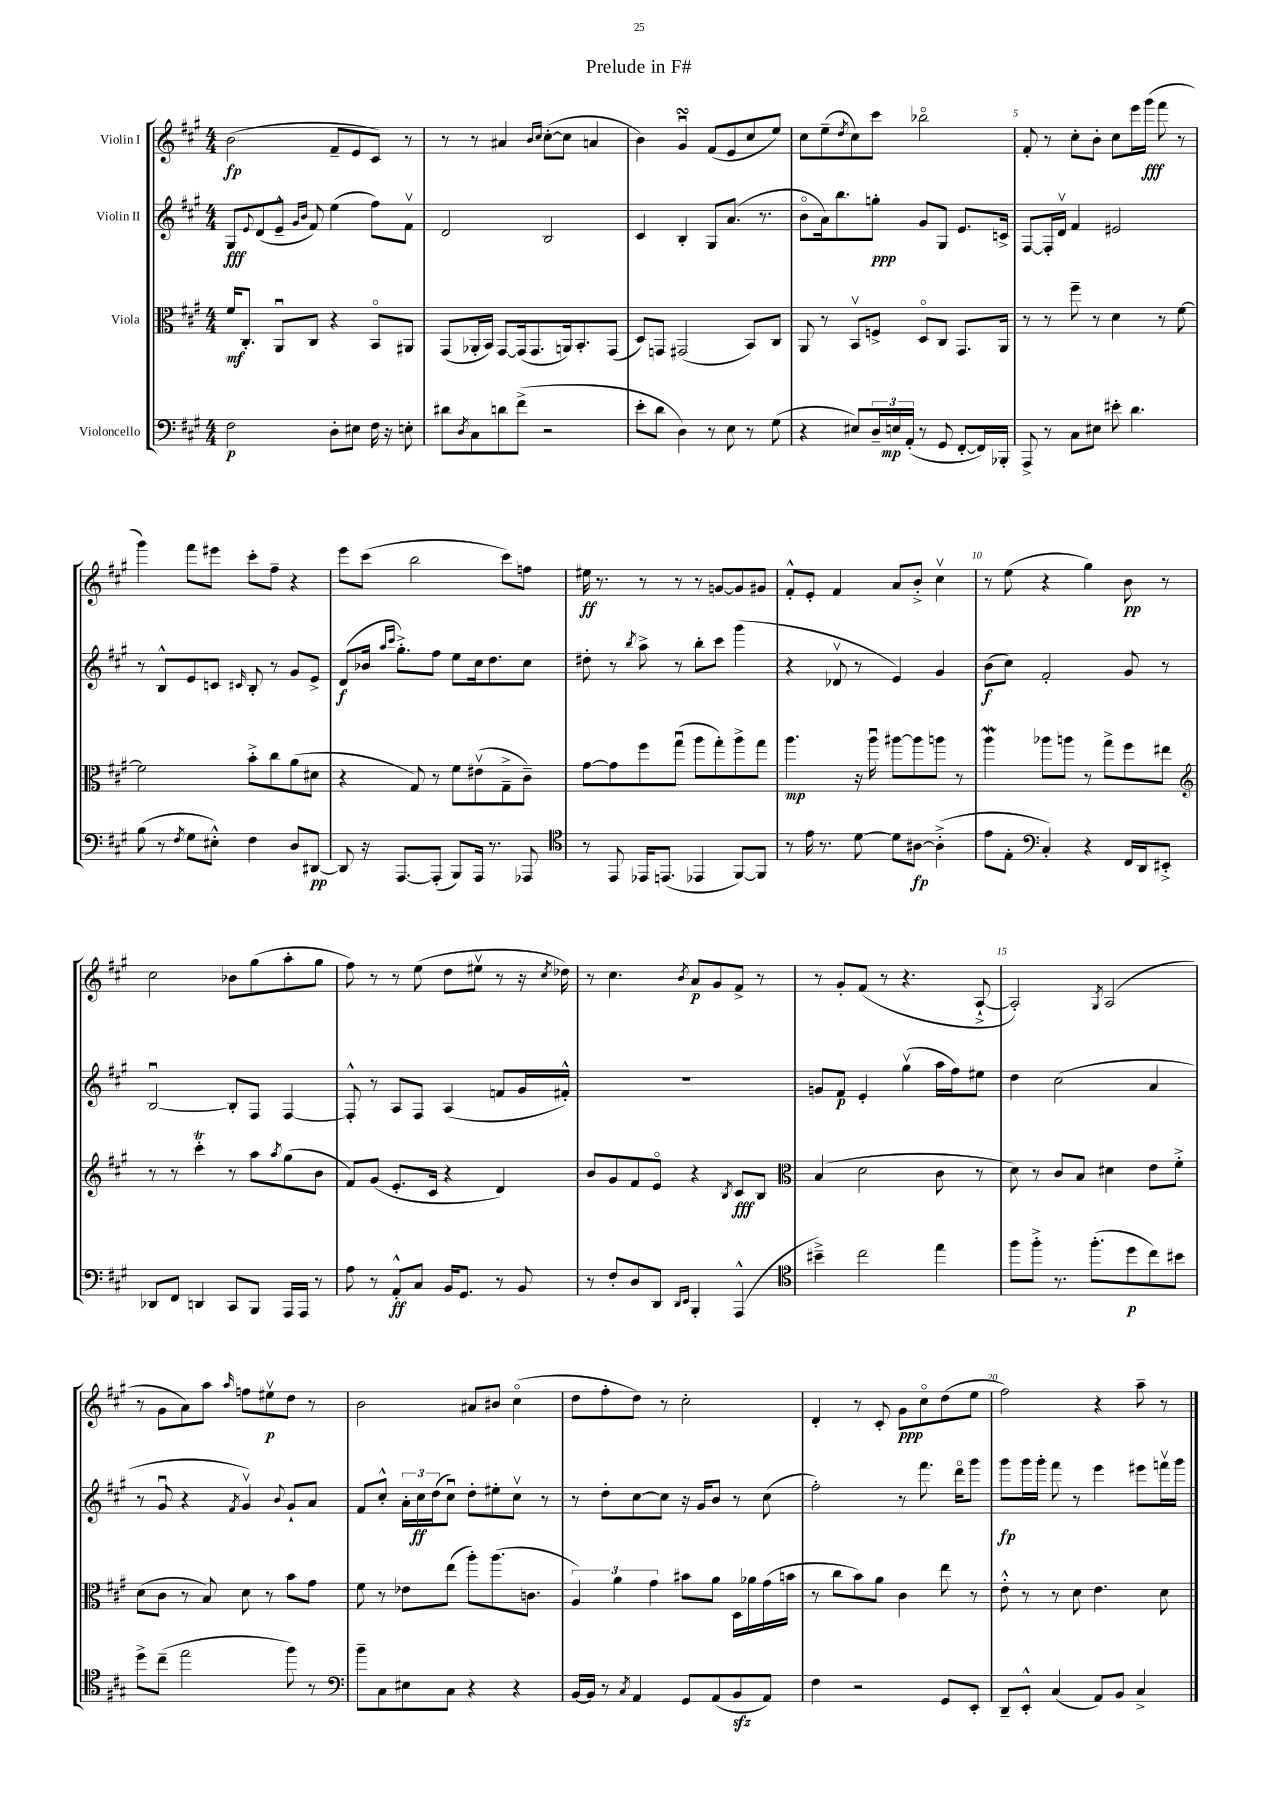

**kern	**kern	**kern	**kern
*staff4	*staff3	*staff2	*staff1
*clefF4	*clefC3	*clefG2	*clefG2
*k[f#c#g#]	*k[f#c#g#]	*k[f#c#g#]	*k[f#c#g#]
*M4/4	*M4/4	*M4/4	*M4/4
2F#	16f#	8G#	(2b
.	8.C#'	.	.
.	.	8qqe	.
.	.	(8d	.
.	8AAu	8e~^^	.
.	.	16qqg#	.
.	.	16qqb	.
.	8C#	8f#)	.
8D'	4r	(4ee	8f#~
8E#	.	.	8e
16F#	8BBo	8ff#)	8c#)
16r	.	.	.
8E'	8AA#	8f#v	8r
=	=	=	=
8d#	(8GG#	2d	8r
8qD	.	.	.
8C#	16AA-'	.	8r
.	16BB)	.	.
8d	[8GG#	.	4a#
(8f#^	(16GG#]	.	.
.	8.GG#	.	.
.	.	.	16qqb
.	.	.	16qqcc#
2r	.	2B	([8cc#'
.	16AA)	.	8cc#]
.	8.BB'	.	.
.	.	.	4a
.	(8GG#	.	.
=	=	=	=
8e'	8D)	4c#	4b)
8d	8GG	.	.
4D)	(2GG#	4B'	4g#u
8r	.	8G#	(8f#
8E	.	(8.a	8e
8r	8BB)	.	8cc#
.	.	8.r	.
(8G#	8C#	.	8ee)
=	=	=	=
4r	8AA	8bo	8cc#
.	8r	16a)	(8ee~
.	.	8.bb	.
.	.	.	8qdd
8E#)	8BBv	.	8cc#)
24D~	8F^	8gg'	8ccc#
24E	.	.	.
(24AA'	.	.	.
8r	8Do	8g#	2bb-o
8GG#	8C#	8G#	.
[8FF#'	8.GG#	8.e	.
16FF#])	.	.	.
16BBB-'	16AA	16c^	.
=	=	=	=
8AAA^	8r	[8F#	8f#'
8r	8r	16F#']	8r
.	.	16dv	.
8C#	8ff#~	4f#	8cc#'
8E#	8r	.	8b'
8e#'	4d	2e#	8cc#
4.d	.	.	16eee
.	.	.	(16ggg#
.	8r	.	8fff#
.	[8f#	.	8r
=	=	=	=
(8B	2f#]	8r	4ggg#)
8r	.	8B^^	.
8qF#	.	.	.
8G#	.	8e	8fff#
8E#'^^)	.	8c	8eee#
.	.	16qqc#	.
4F#	8b'^	8B'	8ccc#'
.	8cc#	8r	8ff#~
8D	(8a	8g#	4r
[8DD#	8d#	8e^	.
=	=	=	=
8DD#]	4r	(8d	8eee
16r	.	16b-	(8ccc#
.	.	16qqaa	.
.	.	16qqccc#	.
[8.AAA	.	8.gg#'^)	.
.	8G#)	.	2bb
(8AAA']	8r	8ff#	.
8BBB)	8f#	8ee	.
16AAA	(8e#v	16cc#	.
8.r	.	8.dd	.
.	8G#~^	.	8ccc#)
8AAA-	8c#~)	8cc#	8ff
=	=	=	=
*clefC4	*	*	*
8r	[8g#	8dd#'	16ee#
.	.	.	8.r
8EE	8g#]	8r	.
.	.	8qbb	.
16EE-	8ff#	8aa^	8r
(8.EE	.	.	.
.	(8gg#u	8r	8r
4EE-	8aa	8bb'	8r
.	8gg#')	8ccc#	[8g
[8FF#)	8aa^	(4ggg#	8g]
8FF#]	8gg#	.	8g#
=	=	=	=
8r	4.aa	4r	8f#'^^
16e	.	.	8e'
8.r	.	.	.
.	.	8d-v	4f#
[8d	16r	8r	.
.	16aau	.	.
8d]	[8aa#	4e)	8a
[8A#	8aa#]	.	8b'^
(4A#'^]	8aa	4g#	4cc#v
.	8r	.	.
=	=	=	=
8e	4aa	(8b	8r
8E'	.	8cc#)	(8ee
*clefF4	*	*	*
4C#')	8aa-	2f#'	4r
.	8aa	.	.
4r	8r	.	4gg#)
.	8gg#^	.	.
16FF#	8ff#	8g#	8b
16DD	.	.	.
8EE#'^	8ee#	8r	8r
=	=	=	=
*	*clefG2	*	*
8DD-	8r	[2Bu	2cc#
8FF#	8r	.	.
4DD	4ccc#'	.	.
8CC#	8r	8B']	8b-
8BBB	8aa	8F#	(8gg#
.	8qaa	.	.
16AAA	(8gg#	[4F#	8aa'
16AAA	.	.	.
8r	8b	.	8gg#
=	=	=	=
8A	8f#)	8F#'^^]	8ff#)
8r	(8g#	8r	8r
8AA'^^	8.e'	8A	8r
8C#	.	8F#	(8ee
.	16c#	.	.
16BB	4r	(4A	8dd
8.GG#	.	.	.
.	.	.	8ee#v
8r	4d)	8f	8r
8BB	.	16g#	16r
.	.	.	8qcc#
.	.	16f#'^^)	16dd-)
=	=	=	=
8r	8b	1r	8r
8F#'	8g#	.	4.cc#
8D	8f#	.	.
8DD	8eo	.	.
16qqDD	.	.	.
16qqEE	.	.	8qb
4BBB'	4r	.	8a
.	.	.	8g#
.	8qB	.	.
(4AAA^^	8c#	.	8f#^
.	8B	.	8r
=	=	=	=
*clefC4	*clefC3	*	*
4b#~^)	(4B	8g	8r
.	.	8f#	8g#'
2cc#	2d	4e'	(8f#
.	.	.	8r
.	.	(4gg#v	4.r
4ee	8c#	16aa	.
.	.	16ff#)	.
.	8r	8ee#	[8A`^
=	=	=	=
8ff#	8d)	4dd	2A'])
8ff#'^	8r	.	.
8.r	8c#	(2cc#	.
.	8B	.	.
(8.ff#'	.	.	.
.	.	.	8qG#
.	4d#	.	(2A
8dd	.	.	.
8cc#)	8e	4a	.
8b#	8f#'^	.	.
=	=	=	=
8dd^	(8d	8r	8r
(8cc#~	8c#	8g#u	8g#
2ee	8r	4r	8a)
.	8B)	.	8aa
.	.	8qf#	16qqaa
.	8d	4g#v)	8ff
.	8r	.	8ee#v
.	.	8qqb	.
8ff#)	8b	8g#`	8dd
8r	8g#	8a	8r
=	=	=	=
*clefF4	*	*	*
8b~	8f#	8f#	2b
8C#	8r	8cc#'^^	.
8E#	8e-	24a'	.
.	.	24cc#	.
.	.	(24dd	.
8C#	(8ee	8cc#u)	.
4r	8aa')	8dd'	8a#
.	(8.aa	8ee#'	8b#
4r	.	8cc#v	(4cc#o
.	8.c	.	.
.	.	8r	.
=	=	=	=
[16BB	6A)	8r	8dd
16BB]	.	.	.
8r	.	8dd'	8ff#'
.	6a	.	.
8qC#	.	.	.
4AA	.	[8cc#	8dd)
.	6g#	.	.
.	.	8cc#]	8r
8GG#	8b#	16r	2cc#'
.	.	16g#	.
(8AA	8a	8b	.
8BB	16D	8r	.
.	16a-	.	.
8AA)	(16g#	(8cc#	.
.	16b	.	.
=	=	=	=
4F#	8r	2ff#')	4d'
.	8cc#	.	.
2r	8b)	.	8r
.	8a	.	8c#'
.	4c#	8r	8g#
.	.	8.fff#	8cc#o
8GG#	8ee	.	(8dd
.	.	16dddo	.
8EE'	8r	8ggg#	8ee
=	=	=	=
8DD~	8e'^^	8ggg#	2ff#)
8EE'^^	8r	16ggg#	.
.	.	16ggg#'	.
(4C#	8r	8fff#	.
.	8d	8r	.
8AA)	4.e	4eee	4r
8BB	.	.	.
4C#^	.	8eee#	8aa~
.	8d	16fffv	8r
.	.	16ggg#	.
==	==	==	==
*-	*-	*-	*-
